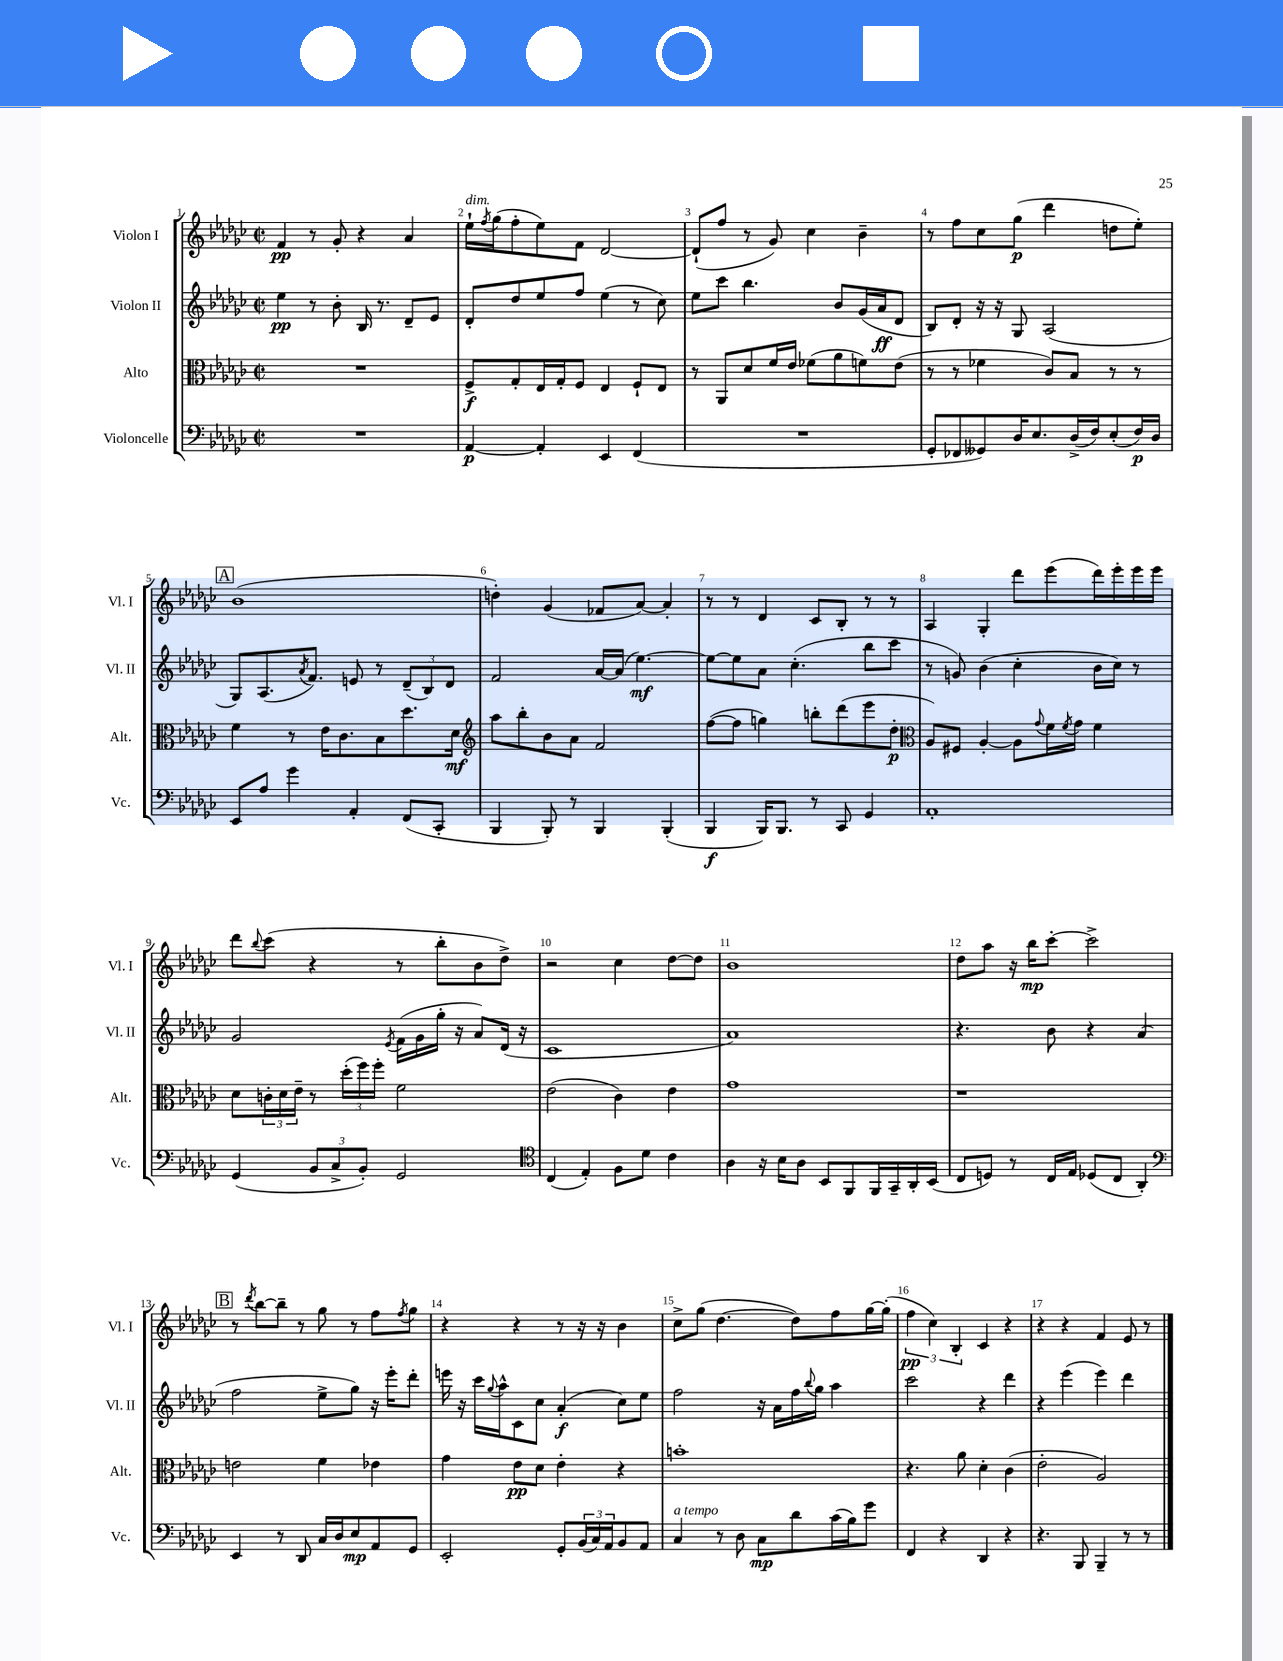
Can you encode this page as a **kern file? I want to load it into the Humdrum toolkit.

**kern	**dynam	**kern	**dynam	**kern	**dynam	**kern	**dynam
*part4	*part4	*part3	*part3	*part2	*part2	*part1	*part1
*staff4	*staff4	*staff3	*staff3	*staff2	*staff2	*staff1	*staff1
*I"Violoncelle	*	*I"Alto	*	*I"Violon II	*	*I"Violon I	*
*I'Vc.	*	*I'Alt.	*	*I'Vl. II	*	*I'Vl. I	*
*clefF4	*	*clefC3	*	*clefG2	*	*clefG2	*
*k[b-e-a-d-g-c-]	*	*k[b-e-a-d-g-c-]	*	*k[b-e-a-d-g-c-]	*	*k[b-e-a-d-g-c-]	*
*M2/2	*	*M2/2	*	*M2/2	*	*M2/2	*
*met(c|)	*	*met(c|)	*	*met(c|)	*	*met(c|)	*
=1	=1	=1	=1	=1	=1	=1	=1
1r	.	1r	.	4ee-\	pp	4f/	pp
.	.	.	.	8r	.	8r	.
.	.	.	.	8b-'\	.	8g-'/	.
.	.	.	.	16B-/	.	4r	.
.	.	.	.	8.r	.	.	.
.	.	.	.	8d-~/L	.	4a-/	.
.	.	.	.	8e-/J	.	.	.
=2	=2	=2	=2	=2	=2	=2	=2
!	!	!	!	!	!	!LO:TX:a:i:t=dim.	!
[4AA-/	p	8F^/L	f	8d-'/L	.	16ee-`\LL	.
.	.	.	.	.	.	8qff/	.
.	.	.	.	.	.	(16gg-\J	.
.	.	8G-'/	.	8dd-/	.	8ff'\	.
4AA-'/]	.	16E-/L	.	8ee-/	.	8ee-\)	.
.	.	16G-'/J	.	.	.	.	.
.	.	8F/J	.	8ff/J	.	8f\J	.
4EE-/	.	4E-/	.	(4ee-\	.	[2d-/	.
(4FF/	.	8F`/L	.	8r	.	.	.
.	.	8E-/J	.	8cc-\)	.	.	.
=3	=3	=3	=3	=3	=3	=3	=3
1r	.	8r	.	8ee-\L	.	(8d-`/L]	.
.	.	8AA-/L	.	8ccc-\J	.	8ff/J	.
.	.	8d-/	.	4.bb-\	.	8r	.
.	.	16f/L	.	.	.	8g-/)	.
.	.	16e-/JJ	.	.	.	.	.
.	.	(8f-X\L	.	.	.	4cc-\	.
.	.	8a-\	.	8b-/L	.	.	.
.	.	8fn\)	.	(16g-/L	.	4b-~\	.
.	.	.	.	16a-/J	ff	.	.
.	.	(8e-\J	.	8d-/J	.	.	.
=4	=4	=4	=4	=4	=4	=4	=4
8GG-'/L	.	8r	.	8B-/L)	.	8r	.
8FF-X/	.	8r	.	8d-'/J	.	8ff\L	.
8GG--X/)	.	4f-X\	.	16r	.	8cc-\	.
.	.	.	.	16r	.	.	.
16D-/K	.	.	.	8G-/	.	(8gg-\J	p
8.E-/	.	.	.	.	.	.	.
.	.	8c-/L)	.	(2A-/	.	4ddd-\	.
(16D-^/L	.	8B-/J	.	.	.	.	.
16F/J)	.	.	.	.	.	.	.
(8E-'/	.	8r	.	.	.	8ddn\L	.
16F/L)	p	8r	.	.	.	8ee-'\J)	.
16D-/JJ	.	.	.	.	.	.	.
!!LO:LB:g=z
!!LO:REH:place=s1:t=A
=5	=5	=5	=5	=5	=5	=5	=5
8EE-/L	.	4f\	.	8G-/L)	.	(1b-	.
8A-/J	.	.	.	(8.A-/	.	.	.
4g-\	.	8r	.	.	.	.	.
.	.	.	.	8qa-/	.	.	.
.	.	.	.	8.f/J)	.	.	.
.	.	16e-\KL	.	.	.	.	.
.	.	8.c-\	.	.	.	.	.
4AA-'/	.	.	.	8en/	.	.	.
.	.	8B-\	.	8r	.	.	.
(8FF/L	.	8.dd-\	.	(12d-~/L	.	.	.
.	.	.	.	12B-/)	.	.	.
8CC-'/J	.	.	.	.	.	.	.
.	.	.	.	12d-/J	.	.	.
.	.	16d-\Jk	mf	.	.	.	.
=6	=6	=6	=6	=6	=6	=6	=6
*	*	*clefG2	*	*	*	*	*
4BBB-/	.	8aa-\L	.	2f/	.	4ddn'\)	.
.	.	8bb-'\	.	.	.	.	.
8BBB-'/)	.	8b-\	.	.	.	(4g-/	.
8r	.	8a-\J	.	.	.	.	.
4BBB-/	.	2f/	.	[16a-/LL	.	8f-X/L	.
.	.	.	.	(16a-/JJ]	.	.	.
.	.	.	.	[4.ee-\)	mf	[8a-/J)	.
(4BBB-'/	.	.	.	.	.	4a-'/]	.
=7	=7	=7	=7	=7	=7	=7	=7
4BBB-/	f	([8ff\L	.	8ee-\L_	.	8r	.
.	.	8ff\J]	.	8ee-\]	.	8r	.
16BBB-/KL)	.	4ggn\)	.	8a-\J	.	4d-/	.
8.BBB-/J	.	.	.	.	.	.	.
.	.	.	.	(4.cc-'\	.	.	.
8r	.	8bbn'\L	.	.	.	8c-/L	.
8CC-/	.	(8ddd-\	.	.	.	8B-'/J	.
4GG-/	.	8eee-\	.	8bb-\L	.	8r	.
.	.	8dd-'\J	p	8ccc-\J	.	8r	.
=8	=8	=8	=8	=8	=8	=8	=8
*	*	*clefC3	*	*	*	*	*
1AA-'	.	8A-/L)	.	8r	.	4A-/	.
.	.	8F#X/J	.	8gn/)	.	.	.
.	.	[4A-'/	.	(4b-\	.	4G-'/	.
.	.	8A-\L]	.	4cc-'\	.	8ddd-\L	.
.	.	8qqg-/	.	.	.	.	.
.	.	16f\L	.	.	.	(8eee-\	.
.	.	8qf/	.	.	.	.	.
.	.	16g-\JJ	.	.	.	.	.
.	.	4f\	.	16b-\LL	.	16ddd-\L)	.
.	.	.	.	16cc-\JJ)	.	16eee-'\	.
.	.	.	.	8r	.	16eee-\	.
.	.	.	.	.	.	16eee-\JJ	.
!!LO:LB:g=z
=9	=9	=9	=9	=9	=9	=9	=9
(4GG-/	.	8d-\L	.	2g-/	.	8ddd-\L	.
.	.	.	.	.	.	8qqbb-/	.
.	.	24cn'\L	.	.	.	(8ccc-\J	.
.	.	24d-\	.	.	.	.	.
.	.	24e-~\JJ	.	.	.	.	.
12BB-/L	.	8r	.	.	.	4r	.
12C-^/	.	.	.	.	.	.	.
.	.	(24dd-'\LL	.	.	.	.	.
12BB-'/J)	.	24ff\)	.	.	.	.	.
.	.	24ff'\JJ	.	.	.	.	.
.	.	.	.	8qe-/	.	.	.
2GG-/	.	2f\	.	(16f\LL	.	8r	.
.	.	.	.	16g-\	.	.	.
.	.	.	.	16gg-'\JJ	.	8bb-'\L	.
.	.	.	.	16r	.	.	.
.	.	.	.	8a-/L)	.	8b-\	.
.	.	.	.	(16d-/Jk	.	8dd-^\J)	.
.	.	.	.	16r	.	.	.
=10	=10	=10	=10	=10	=10	=10	=10
*clefC4	*	*	*	*	*	*	*
(4C-/	.	(2e-\	.	1c-	.	2r	.
4E-'/)	.	.	.	.	.	.	.
8F\L	.	4c-\)	.	.	.	4cc-\	.
8d-\J	.	.	.	.	.	.	.
4c-\	.	4e-\	.	.	.	[8dd-\L	.
.	.	.	.	.	.	8dd-\J]	.
=11	=11	=11	=11	=11	=11	=11	=11
4A-\	.	1g-	.	1a-)	.	1b-	.
16r	.	.	.	.	.	.	.
16B-\KL	.	.	.	.	.	.	.
8A-\J	.	.	.	.	.	.	.
8BB-/L	.	.	.	.	.	.	.
8FF/	.	.	.	.	.	.	.
16FF/L	.	.	.	.	.	.	.
16GG-~/	.	.	.	.	.	.	.
16AA-'/	.	.	.	.	.	.	.
(16BB-/JJ	.	.	.	.	.	.	.
=12	=12	=12	=12	=12	=12	=12	=12
8C-/L	.	1r	.	4.r	.	8dd-\L	.
8Dn/J)	.	.	.	.	.	8aa-\J	.
8r	.	.	.	.	.	16r	.
.	.	.	.	.	.	16bb-\KL	mp
16C-/LL	.	.	.	8b-\	.	[8ccc-'\J	.
16E-/JJ	.	.	.	.	.	.	.
(8D-X/L	.	.	.	4r	.	2ccc-^\]	.
8C-/J	.	.	.	.	.	.	.
4AA-'/)	.	.	.	(4a-/	.	.	.
!!LO:LB:g=z
!!LO:REH:place=s1:t=B
=13	=13	=13	=13	=13	=13	=13	=13
*clefF4	*	*	*	*	*	*	*
4EE-/	.	2en\	.	2ff\	.	8r	.
.	.	.	.	.	.	8qddd-/	.
.	.	.	.	.	.	[8bb-\L	.
8r	.	.	.	.	.	8bb-~\J]	.
8DD-/	.	.	.	.	.	8r	.
16C-/LL	.	4f\	.	8ee-^\L	.	8gg-\	.
16D-/J	.	.	.	.	.	.	.
8E-/	mp	.	.	8gg-\J)	.	8r	.
8AA-/	.	4e-X\	.	16r	.	8ff\L	.
.	.	.	.	16eee-'\KL	.	.	.
.	.	.	.	.	.	8qff/	.
8GG-/J	.	.	.	8ddd-'\J	.	8gg-\J	.
=14	=14	=14	=14	=14	=14	=14	=14
2EE-'/	.	4g-\	.	16eeen\	.	4r	.
.	.	.	.	16r	.	.	.
.	.	.	.	16ccc-\LL	.	.	.
.	.	.	.	8qqgg-/	.	.	.
.	.	.	.	16aa-^^\J	.	.	.
.	.	8e-\L	pp	8c-\	.	4r	.
.	.	8d-\J	.	8cc-\J	.	.	.
8GG-'/L	.	4e-'\	.	(4a-'/	f	8r	.
(24BB-/L	.	.	.	.	.	16r	.
24C-/)	.	.	.	.	.	.	.
.	.	.	.	.	.	16r	.
24AA-/J	.	.	.	.	.	.	.
8BB-/	.	4r	.	8cc-\L)	.	4b-\	.
8AA-/J	.	.	.	8ee-\J	.	.	.
=15	=15	=15	=15	=15	=15	=15	=15
!LO:TX:a:i:t=a tempo	!	!	!	!	!	!	!
4C-/	.	1bn'	.	2ff\	.	8cc-^\L	.
.	.	.	.	.	.	(8gg-\J	.
8r	.	.	.	.	.	[4.dd-\	.
8D-\	.	.	.	.	.	.	.
8C-\L	mp	.	.	16r	.	.	.
.	.	.	.	16a-\LL	.	.	.
8d-\	.	.	.	16ff\	.	8dd-\L])	.
.	.	.	.	8qqbb-/	.	.	.
.	.	.	.	16gg-\JJ	.	.	.
(16c-\L	.	.	.	4aa-\	.	8ff\	.
16B-\J)	.	.	.	.	.	.	.
8g-\J	.	.	.	.	.	[16gg-\L	.
.	.	.	.	.	.	(16gg-'\JJ]	.
=16	=16	=16	=16	=16	=16	=16	=16
4FF/	.	4.r	.	2ccc-\	.	6ff\	pp
.	.	.	.	.	.	6cc-\)	.
4r	.	.	.	.	.	.	.
.	.	.	.	.	.	6B-'/	.
.	.	8a-\	.	.	.	.	.
4DD-/	.	4d-'\	.	4r	.	4c-/	.
4r	.	(4c-\	.	4ddd-\	.	4r	.
=17	=17	=17	=17	=17	=17	=17	=17
4.r	.	2e-'\	.	4r	.	4r	.
.	.	.	.	(4eee-\	.	4r	.
8BBB-/	.	.	.	.	.	.	.
4BBB-~/	.	2A-/)	.	4eee-\)	.	4f/	.
8r	.	.	.	4ddd-\	.	8e-/	.
8r	.	.	.	.	.	8r	.
==	==	==	==	==	==	==	==
*-	*-	*-	*-	*-	*-	*-	*-
